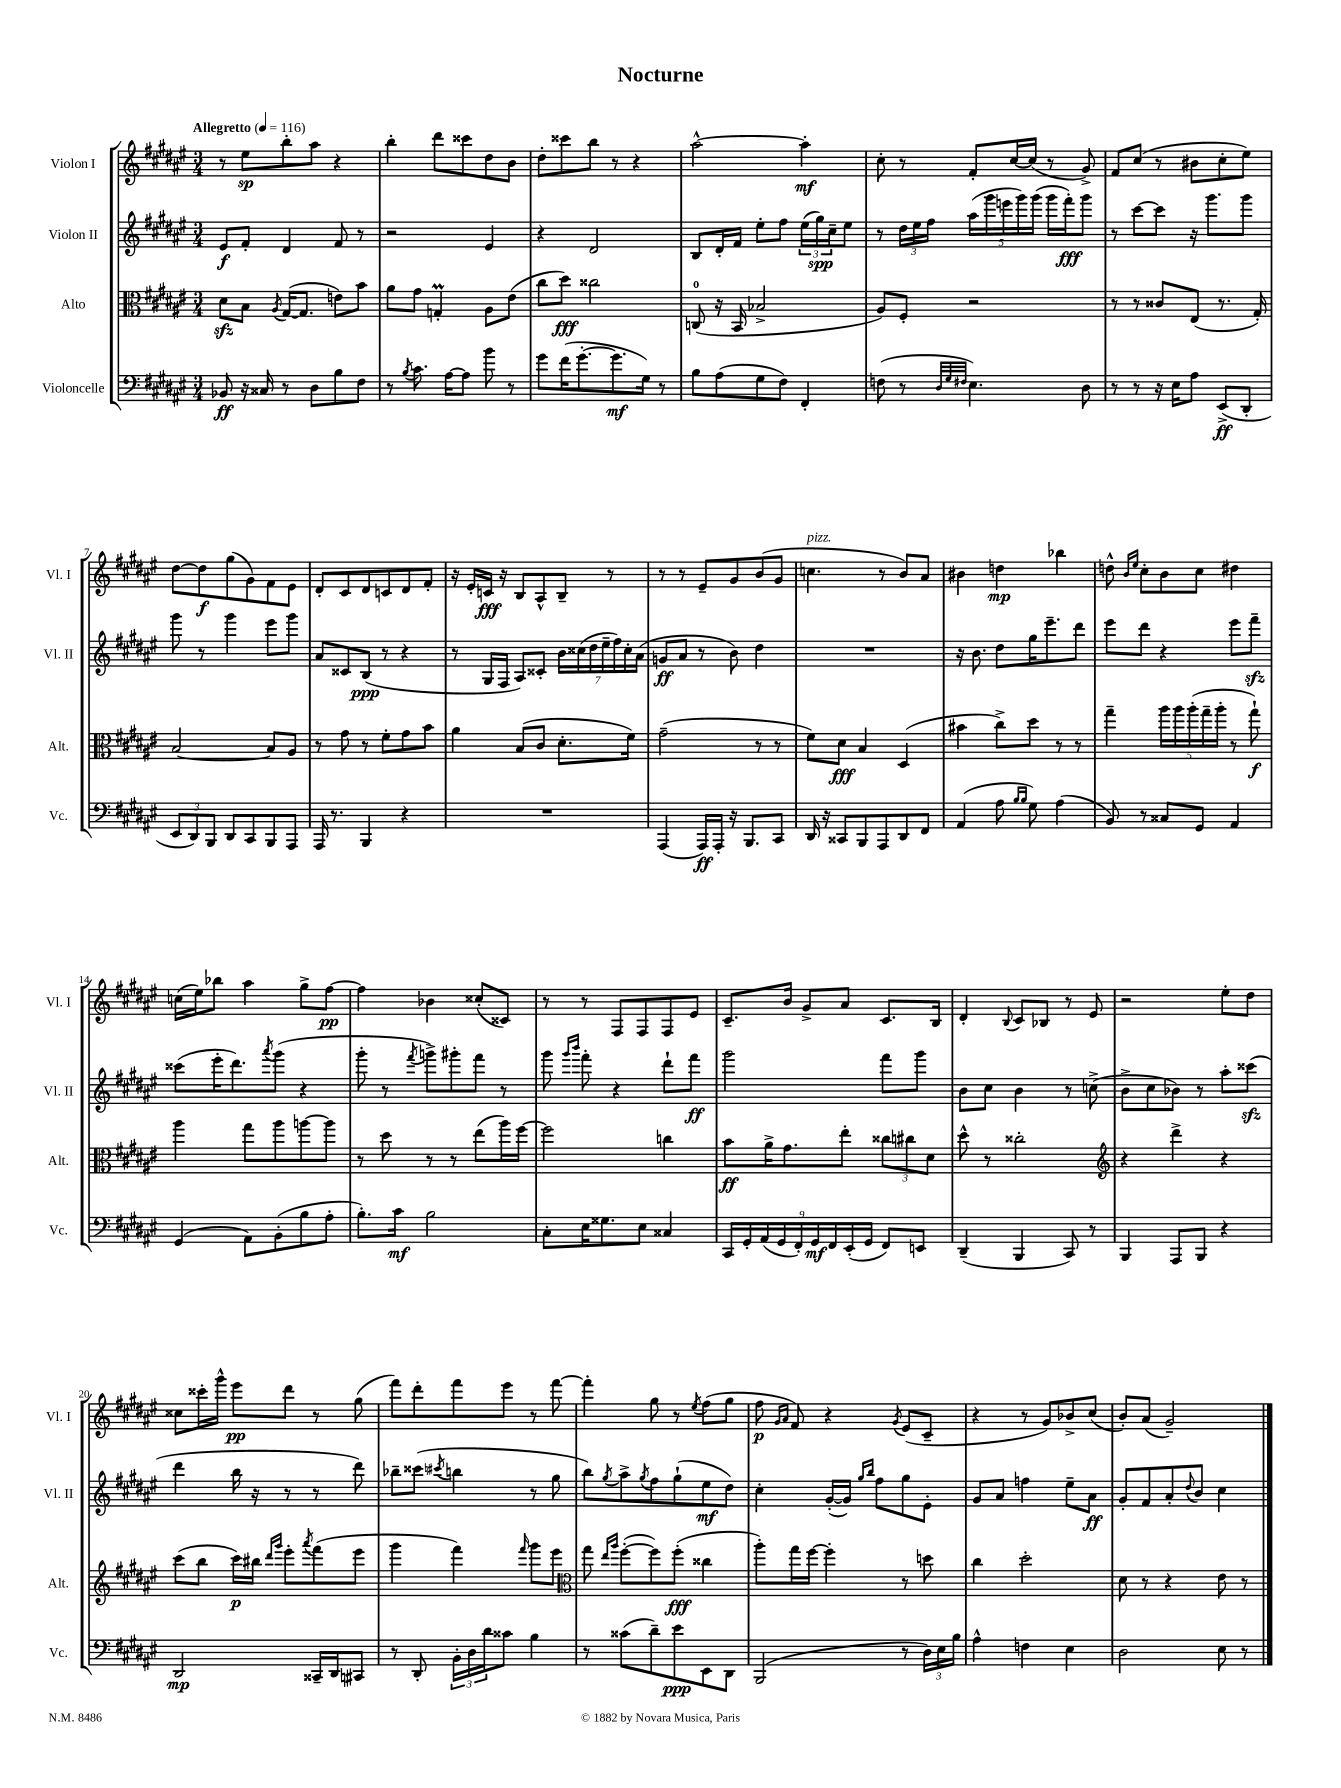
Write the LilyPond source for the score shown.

\header { title = "Nocturne" }
<<
\new StaffGroup <<
\new Staff = "s0" \with { instrumentName = "Violon I" shortInstrumentName = "Vl. I" } {
    \clef treble \key fis \major \numericTimeSignature \time 3/4 \tempo "Allegretto" 4 = 116
    r8 eis''8\sp b''8-. ais''8 r4 |
    b''4-. dis'''8 cisis'''8 dis''8 b'8 |
    dis''8-. cisis'''8 b''8 r8 r4 |
    ais''2~-^ ais''4-.\mf |
    cis''8-. r8 fis'8-. cis''16~ cis''16( r8 gis'8->) |
    fis'8 cis''8( r8 bis'8 cis''8-. eis''8) |
    dis''8~ dis''8\f gis''8( gis'8) fis'8 eis'8 |
    dis'8-. cis'8 dis'8 c'8 dis'8 fis'8-. |
    r16 eis'16-. c'16\fff r16 b8 ais8-^ b8-- r8 |
    r8 r8 eis'8-- gis'8 b'8( gis'8 |
    c''4.^\markup { \italic "pizz." } r8 b'8) ais'8 |
    bis'4 d''4\mp bes''4 |
    d''8-^ \grace { b'16 eis''16 } cis''8-. b'8 cis''8 dis''4 |
    c''16( eis''16) bes''8 ais''4 gis''8-> fis''8~\pp |
    fis''4 bes'4 cisis''8-.( cisis'8) |
    r8 r8 fis8 fis8 fis8 eis'8 |
    cis'8.-- b'16 gis'8-> ais'8 cis'8. b16 |
    dis'4-. \appoggiatura { b8 } cis'8 bes8 r8 eis'8 |
    r2 eis''8-. dis''8 |
    cisis''8 cisis'''16-. gis'''16-^ eis'''8\pp dis'''8 r8 gis''8( |
    fis'''8) dis'''8-. fis'''8 eis'''8 r8 fis'''8~ |
    fis'''4-. gis''8 r8 \acciaccatura { eis''8 } fis''8( gis''8 |
    fis''8\p \grace { gis'16 ais'16 } fis'8) r4 \acciaccatura { gis'8 } eis'8( cis'8-- |
    r4 r8 gis'8) bes'8-> cis''8( |
    b'8-.) ais'8( gis'2--) \bar "|." |
}
\new Staff = "s1" \with { instrumentName = "Violon II" shortInstrumentName = "Vl. II" } {
    \clef treble \key fis \major \numericTimeSignature \time 3/4
    eis'8\f fis'8-. dis'4 fis'8 r8 |
    r2 eis'4 |
    r4 dis'2 |
    b8 dis'16-. fis'16 eis''8-. fis''8 \tuplet 3/2 { eis''16( gis''16\spp) cis''16-- } eis''8 |
    r8 \tuplet 3/2 { dis''16 eis''16 fis''16 } \tuplet 5/4 { ais''16( gis'''16 e'''16 gis'''16) gis'''16( } gis'''16 fis'''16-.\fff) gis'''8 |
    r8 cis'''8~ cis'''8 r16 gis'''8. gis'''8 |
    gis'''8 r8 gis'''4 eis'''8 gis'''8 |
    ais'8 cisis'8 b8\ppp( r8 r4 |
    r8 gis16 fis16 ais8) cisis'8-. \tuplet 7/4 { b'16 cisis''16( dis''16 eis''16-- fis''16) cisis''16-. ais'16( } |
    g'8\ff ais'8 r8 b'8) dis''4 |
    R2. |
    r16 b'8. dis''8 gis''16 eis'''8.-- dis'''8 |
    eis'''8 dis'''8 r4 eis'''8 fis'''8--\sfz |
    cisis'''8( eis'''16-. dis'''8.) \acciaccatura { ais'''8 } gis'''8( r4 |
    gis'''8-. r8 \acciaccatura { fis'''8 } g'''8->) gis'''8-. fis'''8 r8 |
    gis'''8 \grace { gis'''16 b'''16 } fis'''8-. r4 dis'''8-! fis'''8\ff |
    gis'''2 fis'''8 gis'''8 |
    b'8 cis''8 b'4 r8 c''8->( |
    b'8-> cis''8 bes'8) r8 ais''8-. cisis'''8\sfz( |
    dis'''4 b''16 r16 r8 r8 dis'''8) |
    bes''8-- cisis'''8( \acciaccatura { cis'''8 } b''4 r8 gis''8 |
    b''8) \acciaccatura { gis''8 } ais''8-> \acciaccatura { gis''8 } fis''8 gis''8-!( eis''8\mf dis''8) |
    cis''4-. gis'16~-.( gis'16) \grace { gis''16 b''16 } fis''8 gis''8 eis'8-. |
    gis'8 ais'8 f''4 eis''8-- ais'8\ff |
    gis'8-. fis'8 ais'8-. \appoggiatura { dis''8 } b'8 cis''4 \bar "|." |
}
\new Staff = "s2" \with { instrumentName = "Alto" shortInstrumentName = "Alt." } {
    \clef alto \key fis \major \numericTimeSignature \time 3/4
    dis'8\sfz b8 \acciaccatura { ais8 } gis16~( gis8. e'8) b'8 |
    ais'8 gis'8 g4-.\prall ais8 eis'8( |
    cis''8 dis''8\fff) cisis''2 |
    c8-0( r16 b,16 bes2-> |
    ais8) fis8-. r2 |
    r8 r8 cisis'8 eis8( r8. gis16-.) |
    b2~ b8 ais8 |
    r8 gis'8 r8 fis'8-. gis'8 b'8 |
    ais'4 b8( cis'8 dis'8.-. fis'16) |
    gis'2--( r8 r8 |
    fis'8) dis'8\fff b4 dis4( |
    bis'4 cis''8->) dis''8 r8 r8 |
    gis''4-- \tuplet 5/4 { ais''16 ais''16 ais''16-.( gis''16-- ais''16-. } r8 gis''8-!\f) |
    ais''4 gis''8 ais''8 a''8~ a''8 |
    r8 dis''8 r8 r8 eis''8( ais''16) fis''16~ |
    fis''2 c''4 |
    b'8\ff ais'16-> gis'8. eis''8-. \tuplet 3/2 { cisis''8 cis''8 dis'8 } |
    dis''8-^ r8 cisis''2-. |
    \clef treble r4 dis'''4-> r4 |
    cis'''8( b''8 cis'''16\p) bis''16 \grace { dis'''16 gis'''16 } eis'''8-. \acciaccatura { ais'''8 } fis'''8( eis'''8 |
    gis'''4 fis'''4) \grace { fis'''16 } gis'''8 eis'''8 |
    \clef alto gis''8 \grace { eis''16 ais''16 } fis''8~-.( fis''8) fis''8-.\fff( cisis''4 |
    ais''8-.) gis''16 fis''16~ fis''4-. r8 d''8 |
    cis''4 dis''2-. |
    dis'8 r8 r4 eis'8 r8 \bar "|." |
}
\new Staff = "s3" \with { instrumentName = "Violoncelle" shortInstrumentName = "Vc." } {
    \clef bass \key fis \major \numericTimeSignature \time 3/4
    bes,8\ff r16 cisis16 r8 dis8 b8 fis8 |
    r8 \acciaccatura { b8 } cis'8. ais16~ ais8 b'8 r8 |
    gis'8 fis'16( gis'8.~-. gis'8.\mf gis16) r8 |
    b8 ais8( gis8 fis8) fis,4-. |
    f8( r8 \grace { dis32 gis32 fis32 } eis4.) dis8 |
    r8 r8 r16 eis16 ais8 eis,8->\ff( dis,8-. |
    \tuplet 3/2 { eis,8 dis,8) b,,8 } dis,8 cis,8 b,,8 ais,,8 |
    ais,,16 r8. b,,4 r4 |
    R2. |
    ais,,4( ais,,16\ff) ais,,16-. r16 b,,8. cis,8 |
    dis,16 r16 cisis,8 b,,8 ais,,8 dis,8 fis,8 |
    ais,4( ais8 \grace { b16 b16 } gis8) ais4( |
    b,8) r8 cisis8 gis,8 ais,4 |
    gis,4( ais,8) b,8-.( b8 ais8-. |
    b8.-.) cis'16\mf b2 |
    cis8-. eis16 gisis8. eis8 cisis4 |
    \tuplet 9/8 { cis,16 gis,16-. ais,16( gis,16 fis,16-.) gis,16\mf fis,16 eis,16-.( gis,16 } fis,8) e,8 |
    dis,4--( b,,4 cis,8) r8 |
    b,,4 ais,,8 b,,8 r4 |
    dis,2\mp cisis,16-- dis,16 cis,8 |
    r8 dis,8-. \tuplet 3/2 { b,16-. dis16 dis'16 } cisis'8 b4 |
    r8 cisis'8( dis'8--) eis'8\ppp eis,8 dis,8 |
    b,,2( r8 \tuplet 3/2 { dis16) eis16 b16 } |
    ais4-^ f4 eis4 |
    dis2 eis8 r8 \bar "|." |
}
>>
>>
